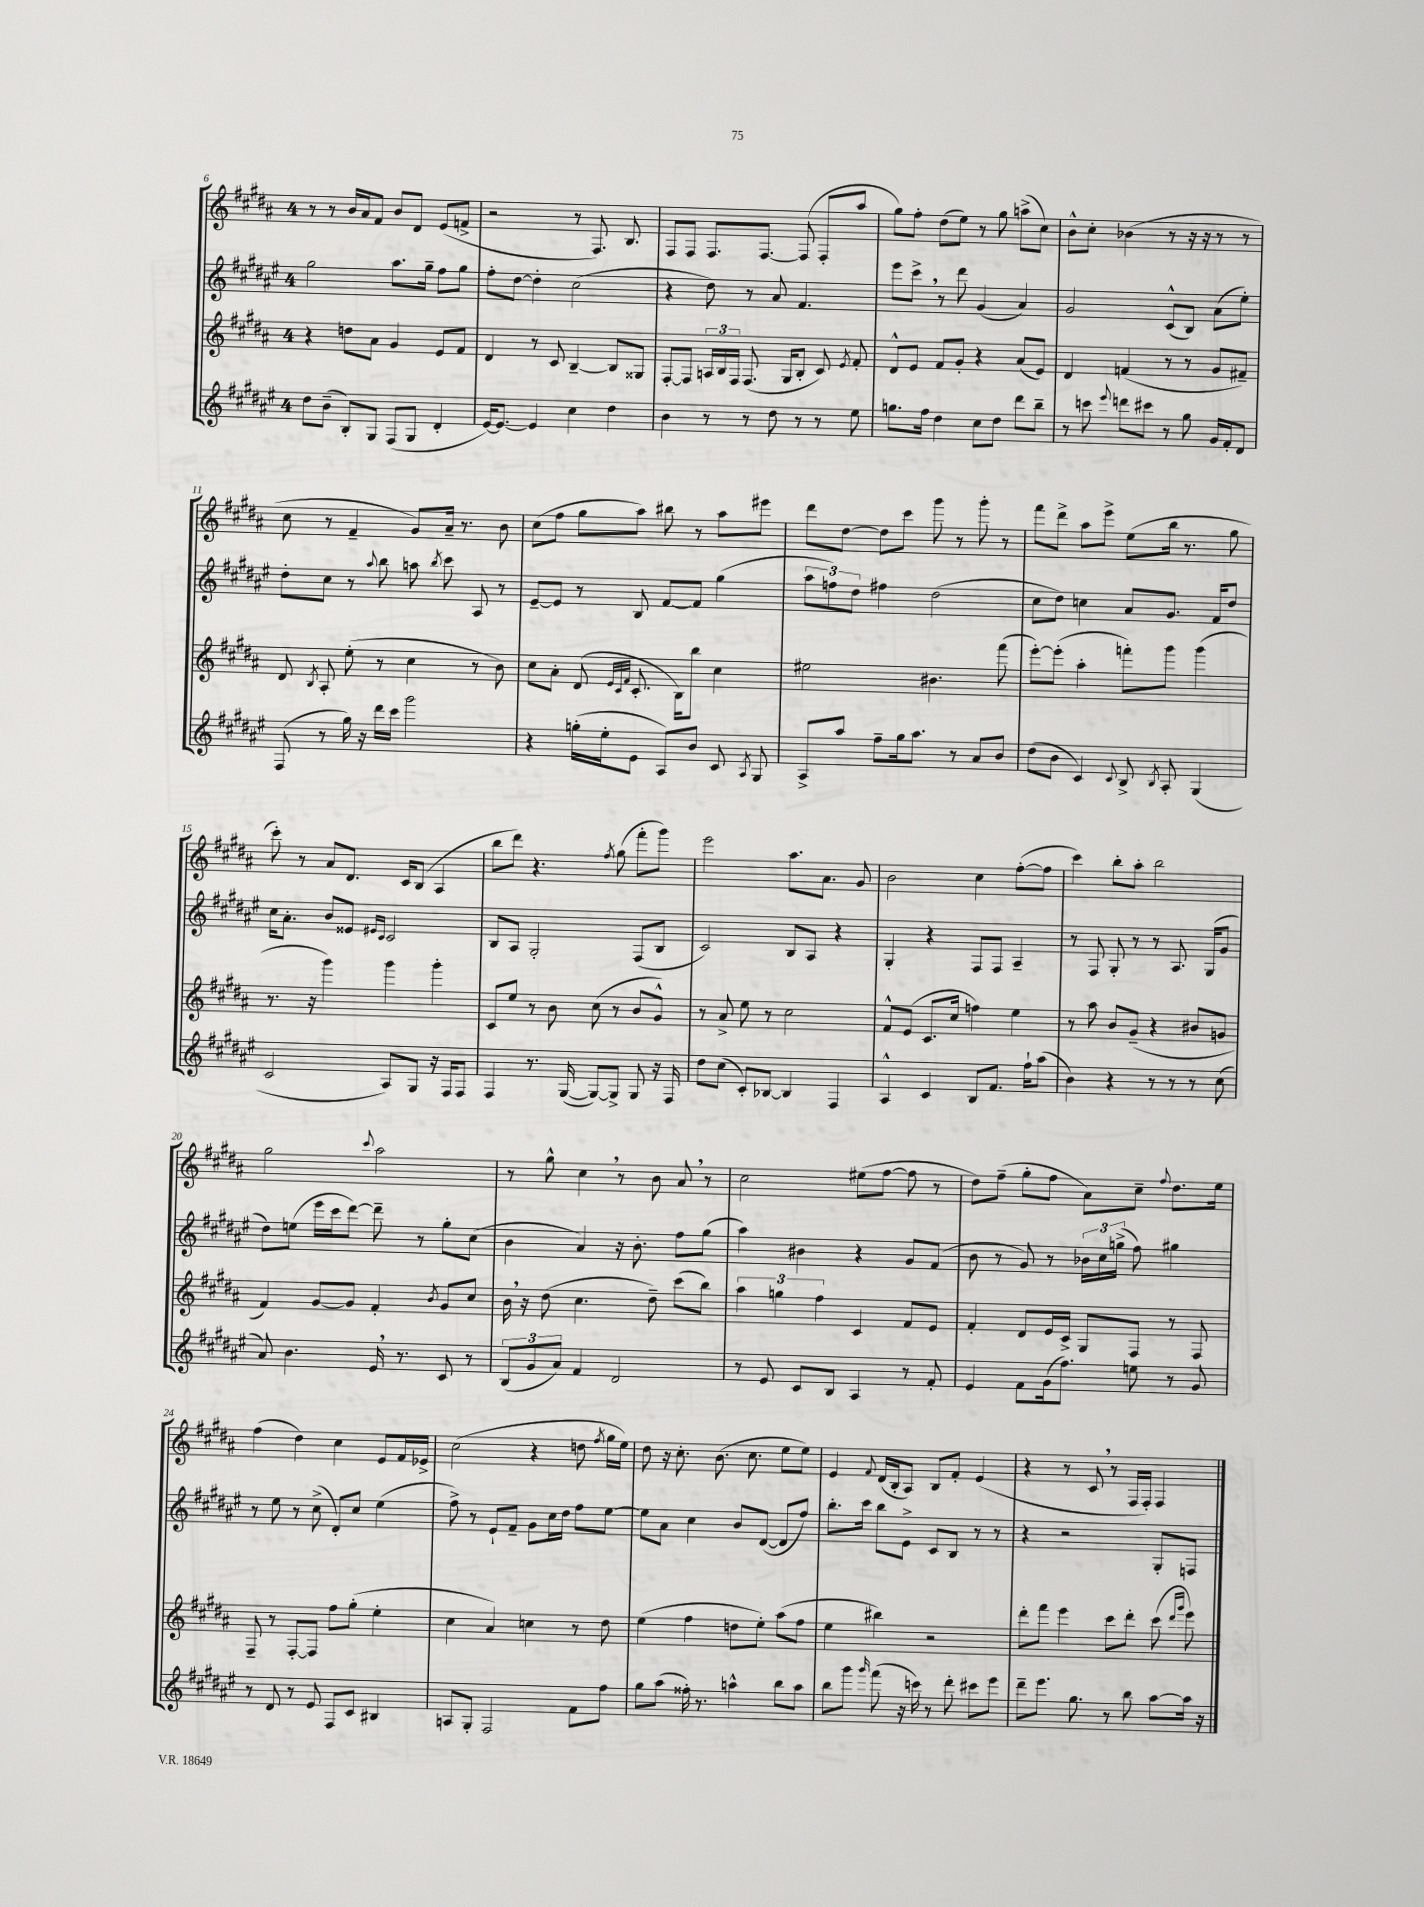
<<
\new StaffGroup <<
\new Staff = "s0" {
    \clef treble \key b \major \once \override Staff.TimeSignature.style = #'single-digit \time 4/4
    \autoBeamOff r8 r8 b'16[ ais'16 fis'8] b'8[ dis'8] e'8[( f'8]-> |
    r2 r8 fis8.) b8. |
    fis8[ fis8] fis8.[ fis8.]~ fis8( fis8[-. ais''8] |
    gis''8[) fis''8]-. dis''8[( e''8]) r8 gis''8 a''8[->( cis''8]) |
    b'8[-^ cis''8]-. bes'4( r8 r16 r16 r8 r8 |
    cis''8 r8 fis'4-- gis'8[) ais'16]-- r8. b'8 |
    cis''8[( fis''8] gis''8[ ais''8]) bis''8 r8 ais''8[ eis'''8] |
    dis'''8[ dis''8]~ dis''8[ cis'''8] gis'''8 r8 gis'''8-. r8 |
    fis'''8[ dis'''8]-> ais''8[ e'''8]-> e''8[( b''16] r8. gis''8 |
    cis'''8-.) r8 ais'8[ dis'8.] cis'16[ b8]( ais4 |
    b''8[ dis'''8]) r4. \acciaccatura { fis''8 } gis''8( fis'''8[-. gis'''8]) |
    e'''2 ais''8.[ ais'8.] gis'8 |
    b'2 cis''4 fis''8[~-.( fis''8] |
    cis'''4) b''8[-. ais''8]-. b''2 |
    gis''2 \appoggiatura { cis'''8 } ais''2 |
    r8 gis''8-^ cis''4 \breathe r8 b'8 ais'8 \breathe r8 |
    cis''2 eis''8[( fis''8]~ fis''8 r8 |
    dis''8[) fis''8]--( gis''8[-. fis''8] ais'8[) cis''8]-- \appoggiatura { fis''8 } dis''8.[ e''16] |
    fis''4( dis''4) cis''4 e'8[ fis'16 ees'16]-> |
    cis''2( r4 d''8 \acciaccatura { fis''8 } gis''16[ e''16]) |
    dis''8 r16 cis''8.-. b'8.( cis''8. e''8[ e''8]) |
    e'4 \appoggiatura { fis'8 } dis'16[( b16-. ais8]) b8[ fis'8]-. e'4( |
    r4 r8 cis'8 \breathe r8 fis16[ fis16]-.) fis4 \bar "|." |
}
\new Staff = "s1" {
    \clef treble \key fis \major \once \override Staff.TimeSignature.style = #'single-digit \time 4/4
    \autoBeamOff gis''2 ais''8.[ gis''16]-- fis''8[ gis''8] |
    fis''8[-. dis''8]~ dis''4-. cis''2( |
    r4 dis''8) r8 ais'8 fis'4. |
    eis'''8[ cis'''8]-> \breathe r8 dis'''8 gis'4( ais'4) |
    gis'2 cis'8[-^( b8]) ais'8[( eis''8]-.) |
    dis''8[-. cis''8] r8 \appoggiatura { ais''8 } b''8 a''8 \acciaccatura { b''8 } cis'''8 ais8 r8 |
    eis'8[~-- eis'8] r8 b8 fis'8[~ fis'8] gis''4( |
    \tuplet 3/2 { ais''8[ f''8) dis''8] } fis''4 dis''2( |
    cis''8[ dis''8]) c''4 ais'8[ gis'8.] fis'16[ dis''8] |
    cis''16[ ais'8.]-. b'8[ eisis'8] \grace { eis'16[ cis'16] } cis'2 |
    b8[ ais8] gis2-. fis8[( b8] |
    cis'2) b8[ ais8] r4 |
    gis4-. r4 fis8[ fis8] ais4-- |
    r8 fis8 gis8-. r8 r8 ais8. gis16[( gis'8] |
    dis''8[) e''8]( eis'''16[ cis'''16 dis'''8]~) dis'''8-- r8 gis''8[-. cis''8]( |
    b'4 ais'4) r16 b'8.-. fis''8[ gis''8]( |
    ais''4) bis'4 r4 gis'8[ fis'8]( |
    b'8 r8 gis'8) r8 \tuplet 3/2 { bes'16[ cis''16 g''16]->( } fis''8) gis''4 |
    r8 eis''8 r8 cis''8->( dis'8[-.) cis''8] eis''4( |
    fis''8->) r8 eis'8[-! fis'8]-- gis'8[ cis''16 dis''16] fis''8[ eis''8]~ |
    eis''8[ ais'8] cis''4 b'8[ dis'8]~( dis'8[ fis''8]) |
    b''8.[-. cis'''16] b''8[ eis'8]-> cis'8[ b8] r8 r8 |
    r4 r2 gis8[-. f8] \bar "|." |
}
\new Staff = "s2" {
    \clef treble \key b \major \once \override Staff.TimeSignature.style = #'single-digit \time 4/4
    \autoBeamOff r4 d''8[ ais'8] gis'4 e'8[ fis'8] |
    dis'4 r8 cis'8 b4~-- b8[ gisis8] |
    fis8[~-. fis8] \tuplet 3/2 { a16[ b16 fis16] } fis8.( gis16[ b8]-. cis'8) \acciaccatura { e'8 } fis'8-. |
    dis'8[-^ e'8] fis'8[ gis'8]-. r4 ais'8[( e'8]) |
    dis'4 f'4( r8 r8 gis'8[ fis'8]--) |
    dis'8 \acciaccatura { b8 } ais8-. e''8-.( r8 cis''4 r8 b'8) |
    cis''8[ ais'8]-. dis'8( \grace { e'32[ cis'32 fis'32] } cis'8.-. b16[) b''8] cis''4 |
    eis''2 bis'4. fis'''8( |
    e'''8[~-.) e'''8]-.( ais''4-. f'''8[-.) gis'''8] gis'''4( |
    r8. r16 gis'''4) gis'''4 gis'''4-. |
    cis'8[ e''8] r8 b'8 cis''8( r8 b'8[ gis'8]-^) |
    r8 ais'8-> e''8 r8 cis''2 |
    fis'8[-^ e'8]( cis'8.[ cis''16] f''4) e''4 |
    r8 ais''8 b'8[ gis'8]--( r4 bis'8[ g'8] |
    fis'4) gis'8[~ gis'8] fis'4-. \acciaccatura { b'8 } gis'8[ cis''8] |
    b'16 \breathe r16 dis''8( cis''4. dis''8--) cis'''8[( b''8]) |
    \tuplet 3/2 { ais''4 g''4 fis''4 } cis'4 fis'8[ e'8] |
    fis'4-. dis'8[ e'16 cis'16]-> gis8[ fis8] r8 fis8 |
    fis8-- r8 fis8[~-. fis8] fis''8[ gis''8]-.( e''4-. |
    cis''4 ais'4) c''4 r8 dis''8 |
    e''4( fis''4 d''8[ e''8]-.) ais''8[( fis''8] |
    e''4 bis''4) r2 |
    dis'''8[-. fis'''8] e'''4 cis'''8[ dis'''8]-. cis'''8( \grace { dis'''16[ gis'''16] } e'''8) \bar "|." |
}
\new Staff = "s3" {
    \clef treble \key fis \major \once \override Staff.TimeSignature.style = #'single-digit \time 4/4
    \autoBeamOff dis''8[ b'8]--( b8[-.) gis8] fis8[( gis8] dis'4-. |
    eis'16[~) eis'8.]~ eis'4 cis''4 dis''4 |
    b'4 r8 r8 dis''8 r8 r8 eis''8 |
    g''8.[ fis''16] dis''4 cis''8[ dis''8] dis'''8[ b''8]-- |
    r8 c'''8 \appoggiatura { eis'''8 } d'''8[ cis'''8] r8 gis''8 gis'16[ fis'16-. dis'8] |
    fis8( r8 gis''16) r16 dis'''16[ cis'''16] gis'''2 |
    r4 g''16[-.( eis''16-. eis'8] ais8[) b'8] cis'8 \acciaccatura { ais8 } gis8 |
    ais8[-> ais''8] fis''8[-- gis''16 ais''8.] r8 ais'8[ b'8] |
    dis''8[( b'8] cis'4) \appoggiatura { cis'8 } b8-> \acciaccatura { b8 } ais8-. gis4( |
    cis'2 ais8[) gis8] r16 fis16[ fis8] |
    fis4 r8. gis16~( gis8[~) gis8]-> gis8 r16 fis16 |
    dis''8[ cis''8]( cis'8[-.) bes8]~ bes4 fis4 |
    ais4-^ cis'4 b8[ fis'8.] fis''16[-! ais''8]( |
    b'4) r4 r8 r8 r8 cis''8( |
    ais'8) b'4. eis'16 \breathe r8. cis'8 r8 |
    \tuplet 3/2 { b8[( gis'8 ais'8]) } fis'4 dis'2 |
    r8 eis'8 cis'8[ b8] ais4 r8 fis'8-. |
    eis'4 fis'8[ gis'16( fis''8.]) e''8 r8 gis'8 |
    r8 dis'8 r8 eis'8 fis8[ cis'8] bis4 |
    a8[ gis8]-. fis2 fis'8[ fis''8] |
    gis''8[ ais''8]( fisis''16-.) r8. a''4-^ b''8[ a''8] |
    b''8[ gis'''8] \grace { gis'''16 } fis'''8( r16 c'''16) r8 dis'''8-. cis'''8[ eis'''8] |
    dis'''8[-- eis'''8.] gis''8. r8 b''8 ais''8[~ ais''16] r16 \bar "|." |
}
>>
>>
\layout { \context { \Score currentBarNumber = #6 } }
